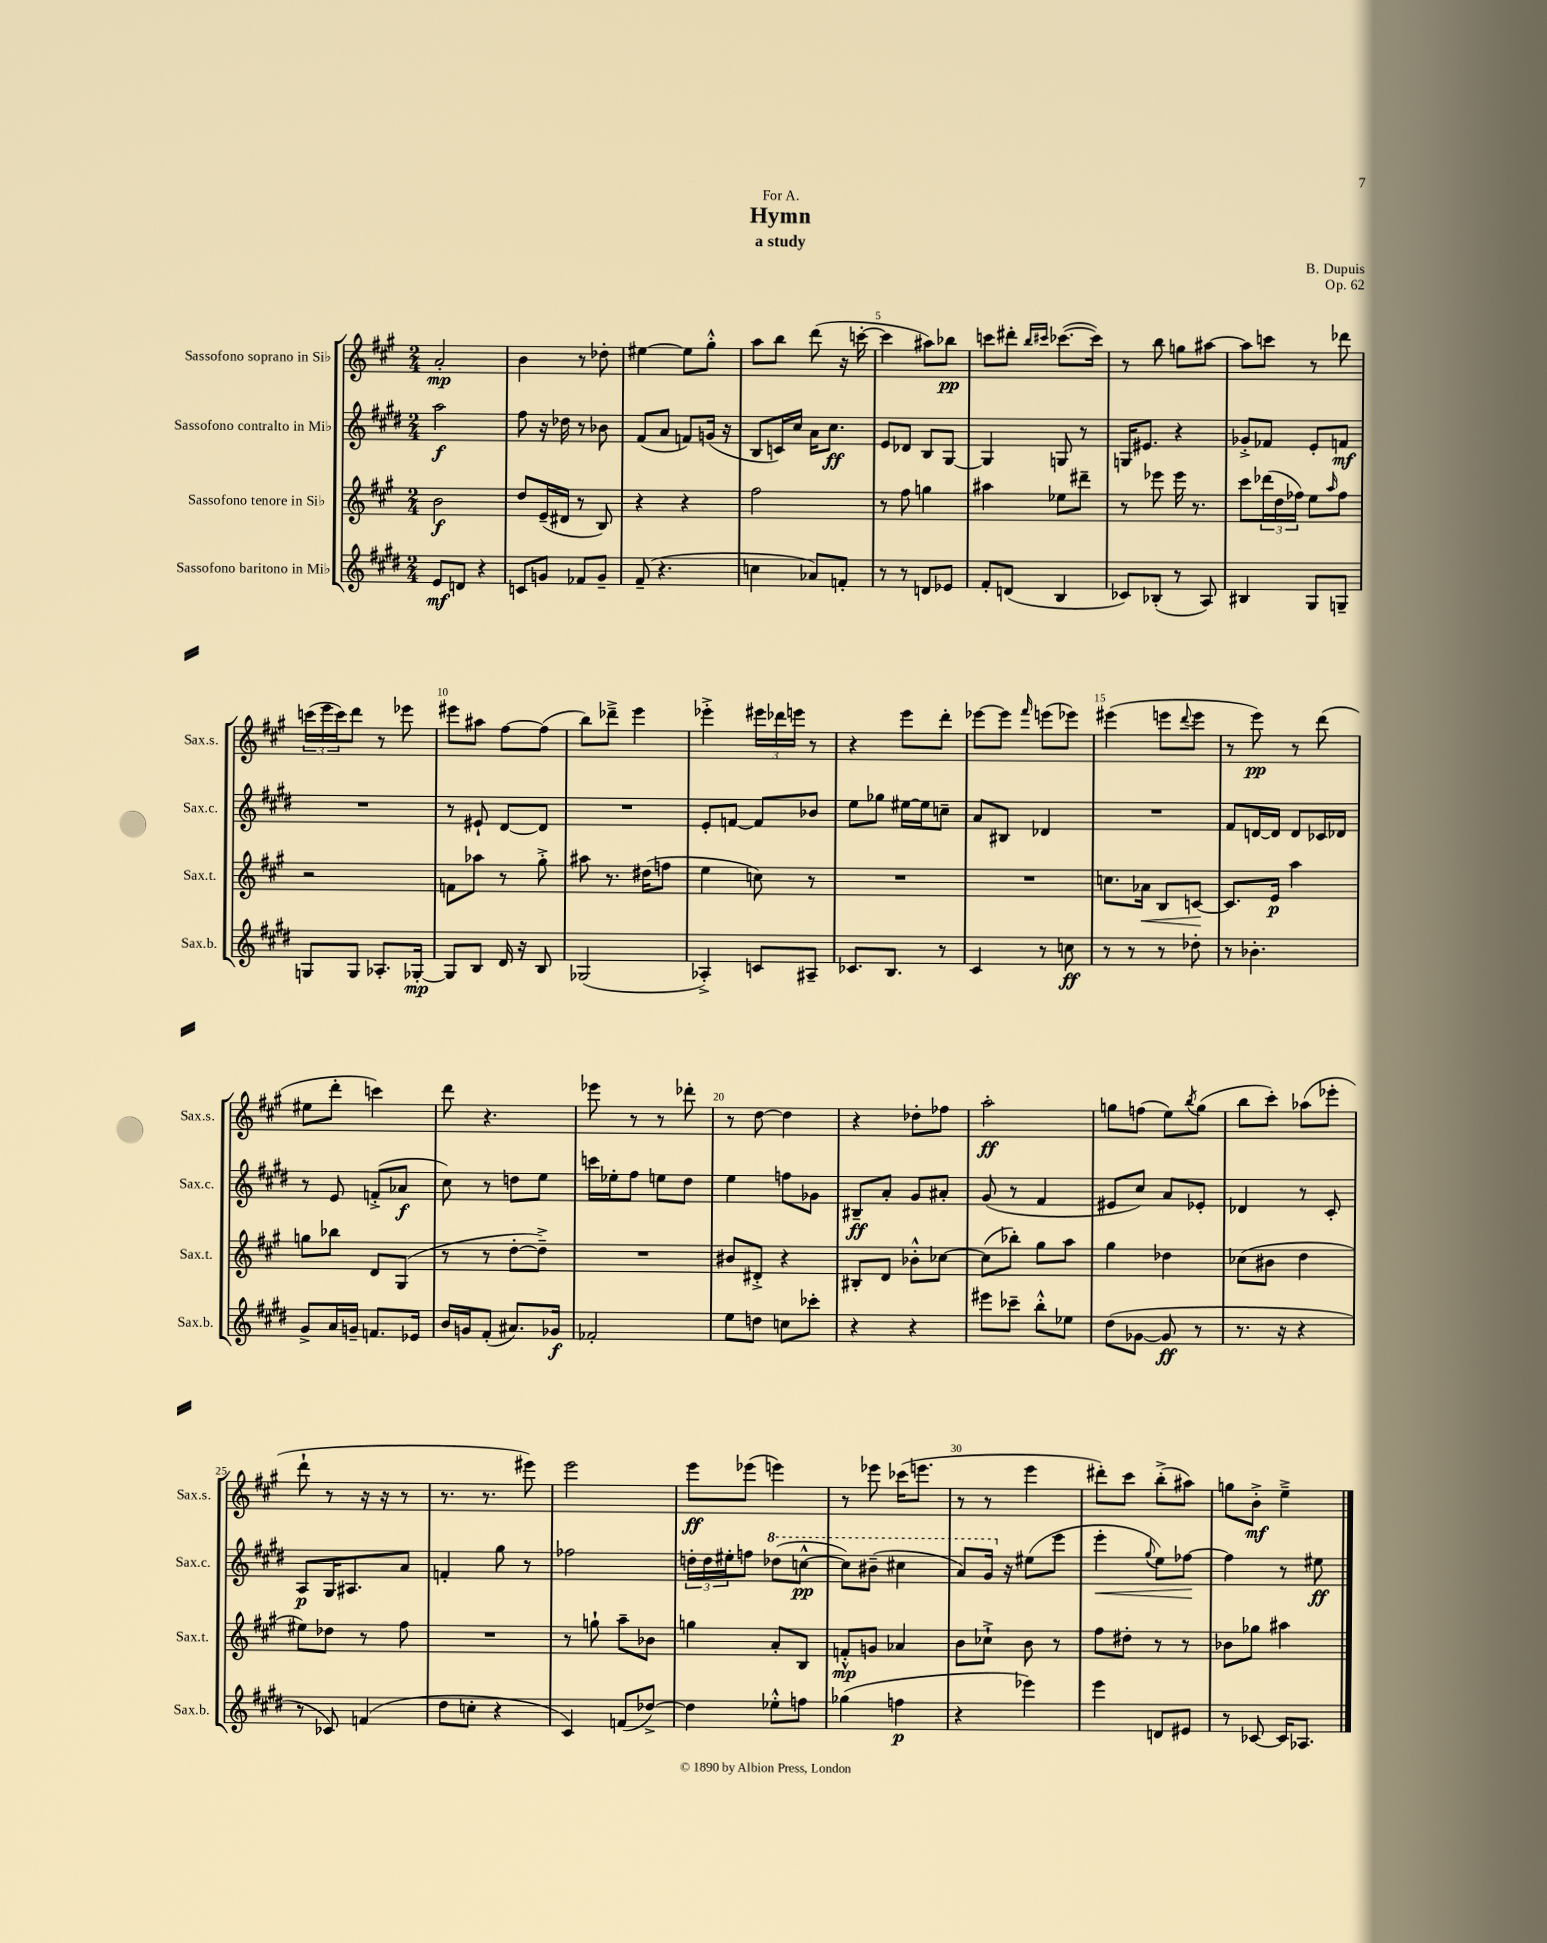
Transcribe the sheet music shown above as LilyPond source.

\header { title = "Hymn" composer = "B. Dupuis" subtitle = "a study" dedication = "For A." opus = "Op. 62" }
<<
\new StaffGroup <<
\new Staff = "s0" \with { instrumentName = "Sassofono soprano in Sib" shortInstrumentName = "Sax.s." } {
    \clef treble \key a \major \numericTimeSignature \time 2/4
    a'2-.\mp |
    b'4 r8 des''8-. |
    eis''4~ eis''8 gis''8-.-^ |
    a''8 b''8 d'''8( r16 c'''16~-. |
    c'''4 ais''8) bes''8\pp |
    c'''8 dis'''8-. \grace { b''16 cis'''16 } ces'''8.~( ces'''16) |
    r8 b''8 g''8 ais''8~ |
    ais''8 c'''8 r8 des'''8 |
    \tuplet 3/2 { c'''16( e'''16 c'''16) } d'''8 r8 ees'''8 |
    eis'''8 ais''8 fis''8~ fis''8( |
    b''8) des'''8---> e'''4 |
    ees'''4-.-> \tuplet 3/2 { eis'''16 des'''16 e'''16 } r8 |
    r4 e'''8 d'''8-. |
    ees'''8~ ees'''8 \grace { fis'''16 } e'''8( ees'''8) |
    eis'''4( e'''8 \appoggiatura { d'''8 } e'''8 |
    r8 e'''8\pp) r8 d'''8( |
    eis''8 d'''8-. c'''4) |
    d'''8 r4. |
    ees'''8 r8 r8 des'''8-. |
    r8 d''8~ d''4 |
    r4 des''8-. fes''8 |
    a''2-.\ff |
    g''8 f''8( e''8) \acciaccatura { b''8 } g''8( |
    b''8 cis'''8-.) aes''8( ees'''8-. |
    d'''8-! r8 r16 r16 r8 |
    r8. r8. eis'''8) |
    e'''2 |
    e'''8\ff ees'''8( e'''4) |
    r8 ees'''8 ces'''16( e'''8. |
    r8 r8 e'''4 |
    dis'''8-.) cis'''8 b''8-.->( ais''8) |
    g''8 b'8-.->\mf e''4---> \bar "|." |
}
\new Staff = "s1" \with { instrumentName = "Sassofono contralto in Mib" shortInstrumentName = "Sax.c." } {
    \clef treble \key e \major \numericTimeSignature \time 2/4
    a''2\f |
    fis''8 r16 des''16 r8 bes'8 |
    fis'8( a'8 f'8) g'16( r16 |
    b8 c'16) cis''16 a'16 cis''8.\ff |
    e'8 des'8 b8 gis8~ |
    gis4 g8 r8 |
    g16 eis'8. r4 |
    ges'8-.-> fes'8 e'8-. f'8\mf |
    R2 |
    r8 eis'8-! dis'8~ dis'8 |
    R2 |
    e'8-. f'8~ f'8 bes'8 |
    e''8 ges''8 eis''16~ eis''16 c''8-- |
    a'8 bis8 des'4 |
    R2 |
    fis'8 d'16~ d'16 d'8 ces'16 des'16 |
    r8 e'8 f'8-.->( aes'8\f |
    cis''8) r8 d''8 e''8 |
    c'''16 ees''16-. fis''8 e''8 dis''8 |
    e''4 f''8 ges'8 |
    bis8--\ff a'8-. gis'8 ais'8-. |
    gis'8( r8 fis'4 |
    eis'8 cis''8) a'8 ees'8-. |
    des'4 r8 cis'8-. |
    a8\p gis16 ais8. a'8 |
    f'4-. gis''8 r8 |
    fes''2 |
    \tuplet 3/2 { d''16-. d''16 eis''16-. } f''8 \ottava #1 des'''8( c'''8~-^\pp |
    c'''8) bis''8--( cis'''4 |
    a''8) gis''16 \ottava #0 r16 eis''8( e'''8 |
    e'''4-.\< \appoggiatura { gis''8 } e''8) fes''8~\! |
    fes''4 r8 eis''8\ff \bar "|." |
}
\new Staff = "s2" \with { instrumentName = "Sassofono tenore in Sib" shortInstrumentName = "Sax.t." } {
    \clef treble \key a \major \numericTimeSignature \time 2/4
    b'2\f |
    d''8 e'16--( dis'16 r8 b8) |
    r4 r4 |
    fis''2 |
    r8 fis''8 g''4 |
    ais''4 ees''8 dis'''8-- |
    r8 ees'''8 ees'''16 r8. |
    cis'''8 \tuplet 3/2 { des'''16( d''16 fes''16) } e''8 \grace { a''16 } fes''8 |
    r2 |
    f'8 aes''8 r8 gis''8-.-> |
    ais''8 r8. dis''16( f''8 |
    e''4 c''8) r8 |
    R2 |
    R2 |
    c''8. aes'16\< b8 c'8~\! |
    c'8. e'16\p a''4 |
    g''8 bes''8 d'8 gis8( |
    r8 r8 d''8~-. d''8--->) |
    R2 |
    bis'8 dis'8-.-> r4 |
    bis8-. d'8 bes'8-.-^ ces''8~ |
    ces''8( bes''8-.) gis''8 a''8 |
    gis''4 des''4 |
    ces''8( bis'8 d''4 |
    eis''8) des''8 r8 fis''8 |
    R2 |
    r8 g''8-! a''8-- bes'8 |
    g''4 a'8-. b8 |
    f'8-.-^\mp g'8 aes'4 |
    b'8 ces''8-!-> b'8 r8 |
    fis''8 dis''8-. r8 r8 |
    bes'8 ges''8 ais''4 \bar "|." |
}
\new Staff = "s3" \with { instrumentName = "Sassofono baritono in Mib" shortInstrumentName = "Sax.b." } {
    \clef treble \key e \major \numericTimeSignature \time 2/4
    e'8\mf d'8 r4 |
    c'8 g'8 fes'8 g'8-- |
    fis'8--( r4. |
    c''4 aes'8) f'8-. |
    r8 r8 d'8 ees'8 |
    fis'8-. d'8( b4 |
    ces'8) bes8-.( r8 a8) |
    bis4 gis8 g8-- |
    g8 g8 aes8.-. ges16~-.\mp |
    ges8 b8 dis'16 r16 b8 |
    ges2( |
    aes4-.->) c'8 ais8-- |
    ces'8. b8. r8 |
    cis'4 r8 c''8\ff |
    r8 r8 r8 des''8-. |
    r8 bes'4.-. |
    gis'8-> a'16 g'16-- f'8. ees'16 |
    b'16 g'16 fis'8-.( ais'8.) ges'16\f |
    fes'2-. |
    e''8 d''8 c''8 ces'''8-. |
    r4 r4 |
    eis'''8 ces'''8-- b''8-.-^ ees''8 |
    dis''8( ges'8~ ges'8\ff r8 |
    r8. r16 r4 |
    r8 ces'8) f'4( |
    dis''8 c''8-. r4 |
    cis'4) f'8( des''8~->) |
    des''4 ees''8-.-^ f''8 |
    ges''4( f''4\p |
    r4 ees'''4) |
    e'''4 d'8 eis'8 |
    r8 ces'8~ ces'16 aes8. \bar "|." |
}
>>
>>
\layout { \context { \Score \override BarNumber.break-visibility = ##(#f #t #t) barNumberVisibility = #(every-nth-bar-number-visible 5) } }
